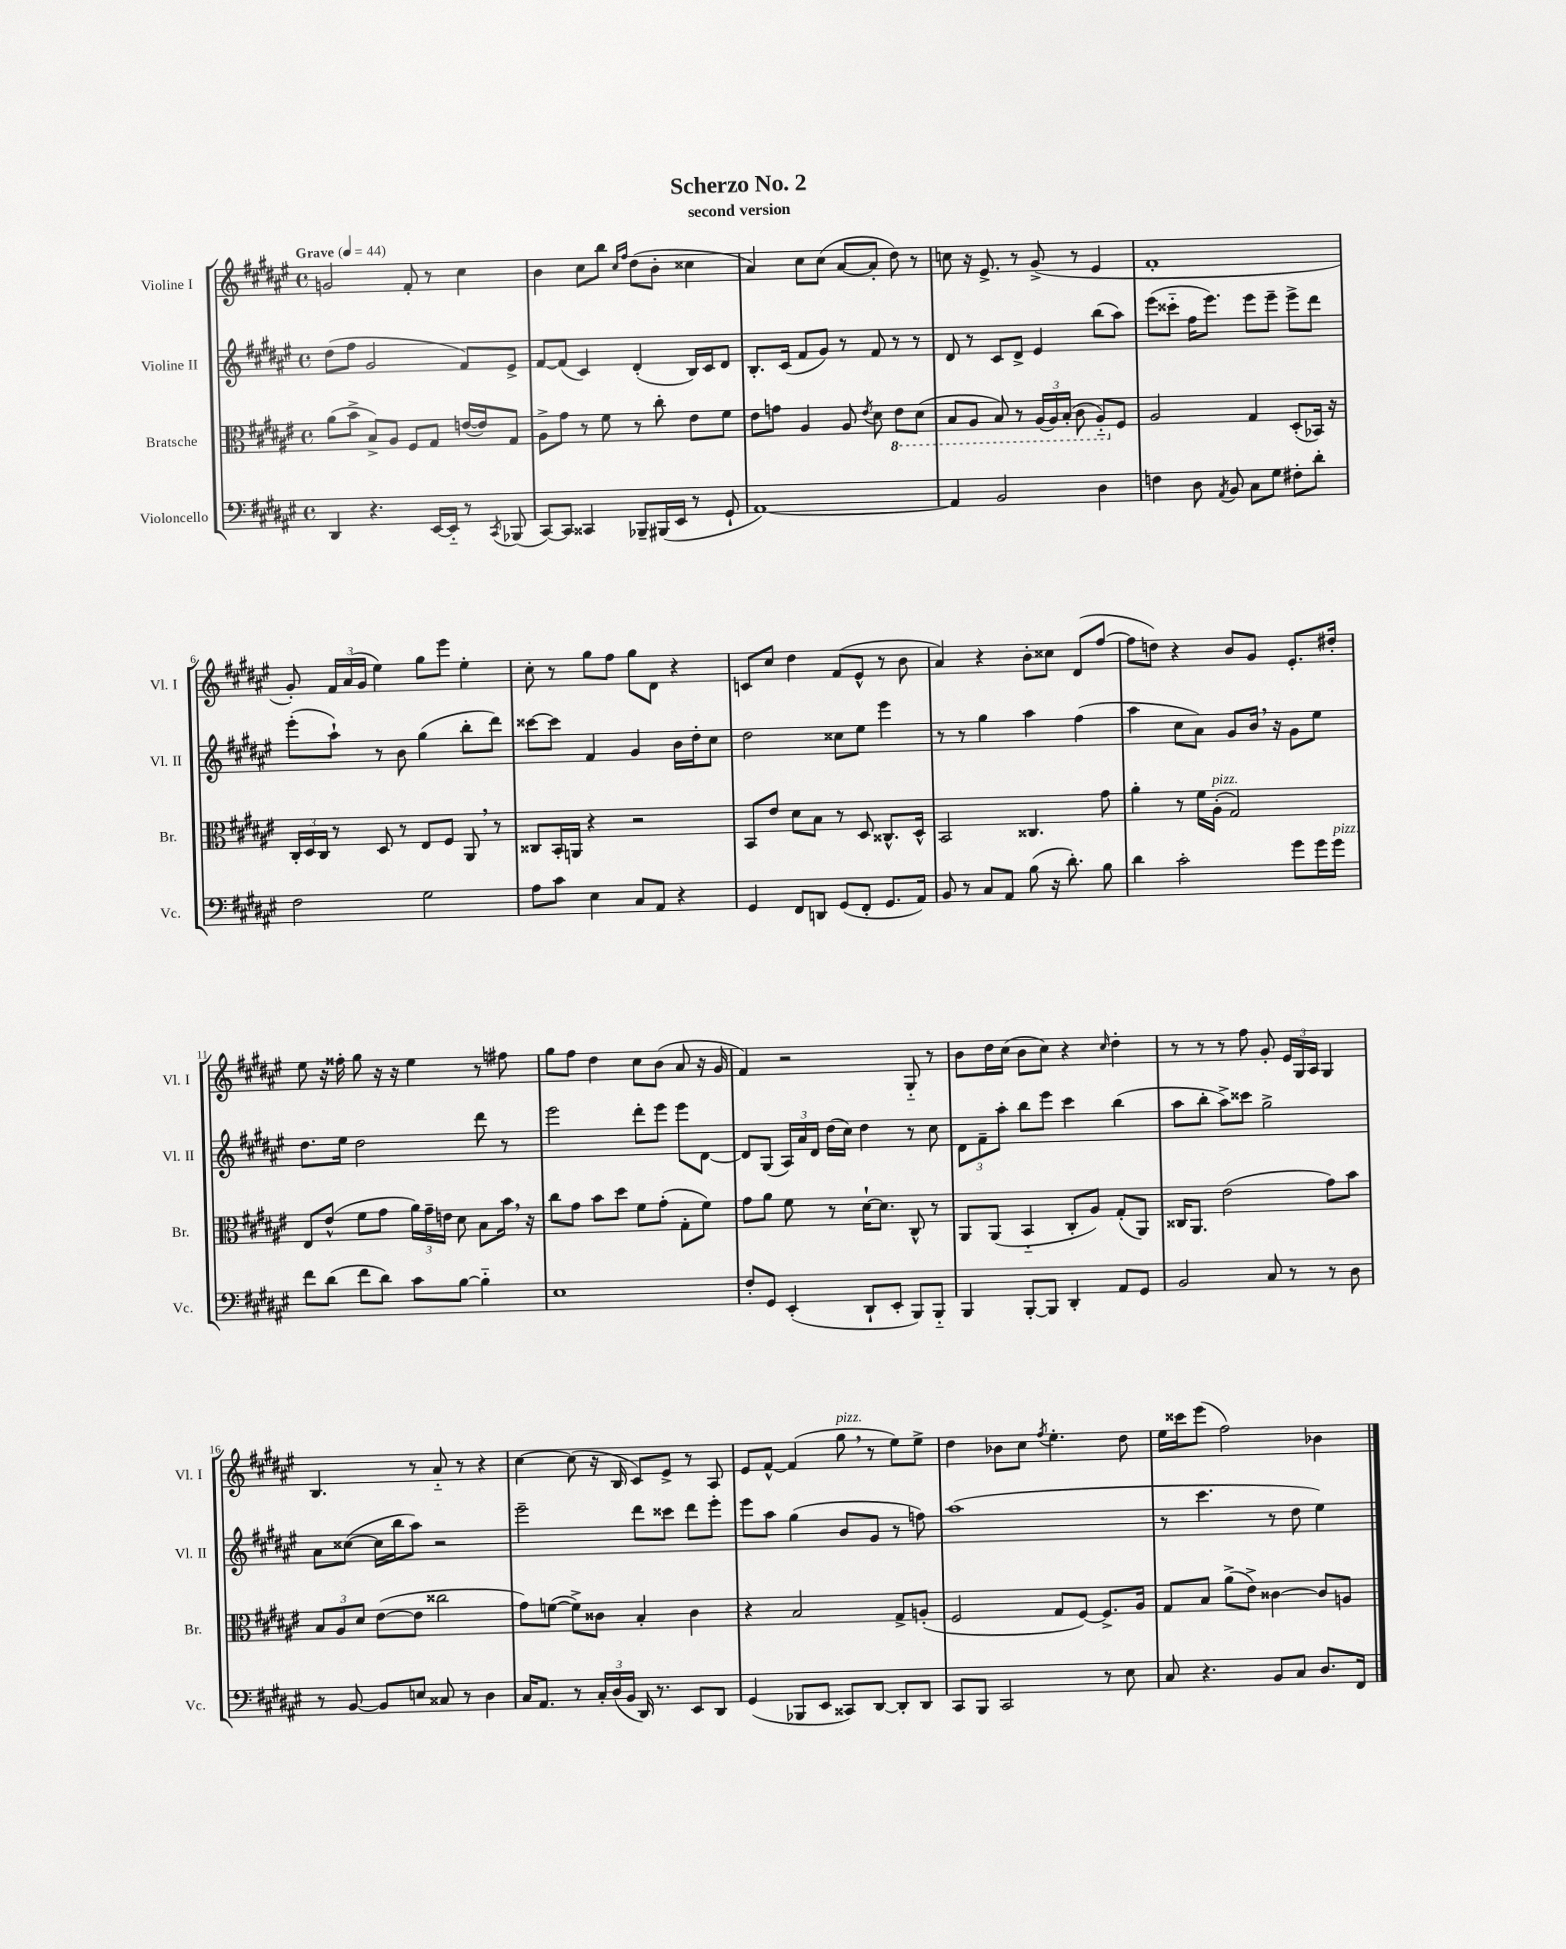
\header { title = "Scherzo No. 2" subtitle = "second version" }
<<
\new StaffGroup <<
\new Staff = "s0" \with { instrumentName = "Violine I" shortInstrumentName = "Vl. I" } {
    \clef treble \key fis \major \defaultTimeSignature \time 4/4 \tempo "Grave" 4 = 44
    \autoBeamOff g'2 fis'8-. r8 cis''4 |
    b'4 cis''8[ b''8] \grace { cis''16[ fis''16] } dis''8[( b'8]-. cisis''4 |
    ais'4) cis''8[ cis''8]( ais'8[~ ais'8]-. dis''8) r8 |
    c''8 r16 eis'8.-> r8 gis'8->( r8 eis'4 |
    fis'1-. |
    gis'8-.) \tuplet 3/2 { fis'16[ ais'16( gis'16] } eis''4) gis''8[ eis'''8] eis''4-. |
    cis''8-. r8 gis''8[ fis''8] gis''8[ dis'8] r4 |
    c'8[ cis''8] dis''4 fis'8[( eis'8]-^ r8 b'8 |
    ais'4) r4 b'8[-. cisis''8] dis'8[( fis''8]~ |
    fis''8[ d''8]) r4 b'8[ gis'8] eis'8.[-. dis''16]-. |
    eis''8 r16 fisis''16-. gis''8 r16 r16 eis''4 r8 fis''8 |
    gis''8[ fis''8] dis''4 cis''8[ b'8]( ais'8 r16 gis'16 |
    fis'4) r2 gis8-_ r8 |
    b'8[ dis''16 cis''16]( b'8[ cis''8]) r4 \grace { cis''16 } dis''4-. |
    r8 r8 r8 fis''8 gis'8-. \tuplet 3/2 { eis'16[ gis16 ais16] } gis4 |
    b4. r8 ais'8-_ r8 r4 |
    cis''4~ cis''8( r16 b16 cis'8[) eis'8]-> r8 ais8 |
    eis'8[ fis'8]~-^ fis'4( gis''8^\markup { \italic "pizz." } \breathe r8 eis''8[) eis''8]-> |
    dis''4 bes'8[ cis''8] \acciaccatura { fis''8 } eis''4.-. dis''8 |
    eis''16[ cisis'''16 eis'''8]( fis''2) bes'4 \bar "|." |
}
\new Staff = "s1" \with { instrumentName = "Violine II" shortInstrumentName = "Vl. II" } {
    \clef treble \key fis \major \defaultTimeSignature \time 4/4
    \autoBeamOff dis''8[( fis''8] gis'2 fis'8[) eis'8]-> |
    fis'8[~ fis'8]( cis'4) dis'4-.( b16[) cis'16 dis'8] |
    b8.[-. cis'16]( fis'8[ gis'8]) r8 fis'8 r8 r8 |
    dis'8 r8 cis'8[ dis'8]-> eis'4 b''8[( ais''8]) |
    eis'''8[( cisis'''8]-_ fis''16[ eis'''8.]) eis'''8[ eis'''8]-- eis'''8[-> dis'''8] |
    eis'''8[-.( ais''8]-!) r8 b'8 gis''4( b''8[-. dis'''8]) |
    cisis'''8[~ cisis'''8] fis'4 gis'4 b'16[ dis''16-. cis''8] |
    dis''2 cisis''8[ eis''8] eis'''4 |
    r8 r8 gis''4 ais''4 fis''4( |
    ais''4 cis''8[ ais'8]) gis'8[ b'16] \breathe r16 gis'8[ eis''8] |
    dis''8.[ eis''16] dis''2 dis'''8 r8 |
    eis'''2 dis'''8[-. eis'''8] eis'''8[ dis'8]~ |
    dis'8[ gis8]( \tuplet 3/2 { ais16[) ais'16 dis'16] } dis''16[( cis''16]) dis''4 r8 cis''8 |
    \tuplet 3/2 { dis'8[ fis'8-- ais''8]-. } b''8[ eis'''8] cis'''4 b''4( |
    ais''8[ b''8]-. ais''8[->) cisis'''8] gis''2-> |
    ais'8[ cisis''8]~( cisis''16[ b''16 ais''8]) r2 |
    eis'''2-- dis'''8[ cisis'''8] dis'''8[ eis'''8]-. |
    eis'''8[ ais''8] gis''4( b'8[ gis'8] r8 f''8) |
    ais''1( |
    r8 cis'''4. r8 dis''8 eis''4) \bar "|." |
}
\new Staff = "s2" \with { instrumentName = "Bratsche" shortInstrumentName = "Br." } {
    \clef alto \key fis \major \defaultTimeSignature \time 4/4
    \autoBeamOff ais'8[( b'8]-> b8[->) ais8] fis8[ gis8] e'16[~( e'16) gis8] |
    ais8[-> gis'8] r8 fis'8 r8 cis''8-. eis'8[ fis'8] |
    eis'8[ g'8] ais4 ais8 \acciaccatura { eis'8 } dis'8 \ottava #-1 eis8[ dis8]( |
    b,8[ ais,8] b,8) r8 \tuplet 3/2 { ais,16[( ais,16) b,16]-.( } cis8 ais,8[-_) \ottava #0 fis8] |
    ais2 gis4 dis8[-.( bes,16]) r16 |
    \tuplet 3/2 { cis16[-. dis16 cis16] } r8 dis8 r8 eis8[ fis8] ais,8 \breathe r8 |
    cisis8[ b,16-. a,16] r4 r2 |
    b,8[ eis'8] dis'8[ b8] r8 dis8 cisis8.[-^ dis16]-^ |
    b,2 cisis4. gis'8 |
    ais'4-. r8 fis'16[ ais16]-.^\markup { \italic "pizz." }( gis2) |
    eis8[ eis'8]-^( fis'8[ gis'8] \tuplet 3/2 { ais'16[) gis'16-- e'16] } dis'8 b8[ b'16] \breathe r16 |
    cis''8[ gis'8] b'8[ dis''8] fis'8[ gis'8]-.( gis8[-. fis'8]) |
    gis'8[ ais'8] fis'8 r8 dis'16[~-! dis'8.] cis8-^ r8 |
    ais,8[ ais,8]( b,4-_ cis8[-. ais8]) gis8[-.( ais,8]) |
    cisis16[ ais,8.] eis'2( gis'8[) b'8] |
    \tuplet 3/2 { b8[ ais8 dis'8] } eis'8[~( eis'8] cisis''2 |
    gis'8[) f'8]~( f'8[->) cisis'8] b4-. cisis'4 |
    r4 b2 gis8[-> a8]-.( |
    fis2 gis8[ fis8]~) fis8.[-> ais16] |
    gis8[ b8] ais'8[->( eis'8]->) cisis'4~ cisis'8[ a8] \bar "|." |
}
\new Staff = "s3" \with { instrumentName = "Violoncello" shortInstrumentName = "Vc." } {
    \clef bass \key fis \major \defaultTimeSignature \time 4/4
    \autoBeamOff dis,4 r4. eis,16[~ eis,16]-_ r8 \acciaccatura { cis,8 } bes,,8( |
    cis,8[~) cis,8] cisis,4 bes,,8[-- bis,,16( eis,16] r8 gis,8-! |
    ais,1~) |
    ais,4 b,2 dis4 |
    f4 dis8 \acciaccatura { ais,8 } b,8 cis8[ gis8] fis8[-. dis'8]-. |
    fis2 gis2 |
    ais8[ cis'8] eis4 cis8[ ais,8] r4 |
    gis,4 fis,8[ d,8] gis,8[( fis,8]-. gis,8.[ ais,16]) |
    b,8 r8 cis8[ ais,8] b8( r16 dis'8.-.) b8 |
    dis'4 cis'2-. gis'8[ gis'16 gis'16]^\markup { \italic "pizz." } |
    fis'8[ dis'8]( fis'8[ dis'8]) cis'8[ b8]~ b4-_ |
    eis1 |
    fis8[-. gis,8] eis,4-.( dis,8[-! eis,8]-. b,,8[) b,,8]-_ |
    b,,4 b,,8[~-. b,,8] dis,4-. ais,8[ gis,8] |
    b,2 cis8 r8 r8 dis8 |
    r8 b,8~ b,8[ e8] cisis8 r8 dis4 |
    cis16[ ais,8.] r8 \tuplet 3/2 { cis16[-. dis16( b,16] } dis,16) r8. eis,8[ dis,8] |
    gis,4( bes,,8[ eis,8] cisis,8[) dis,8]~ dis,8[-. dis,8] |
    cis,8[ b,,8] cis,2 r8 eis8 |
    cis8 r4. b,8[ cis8] dis8.[ fis,16] \bar "|." |
}
>>
>>
